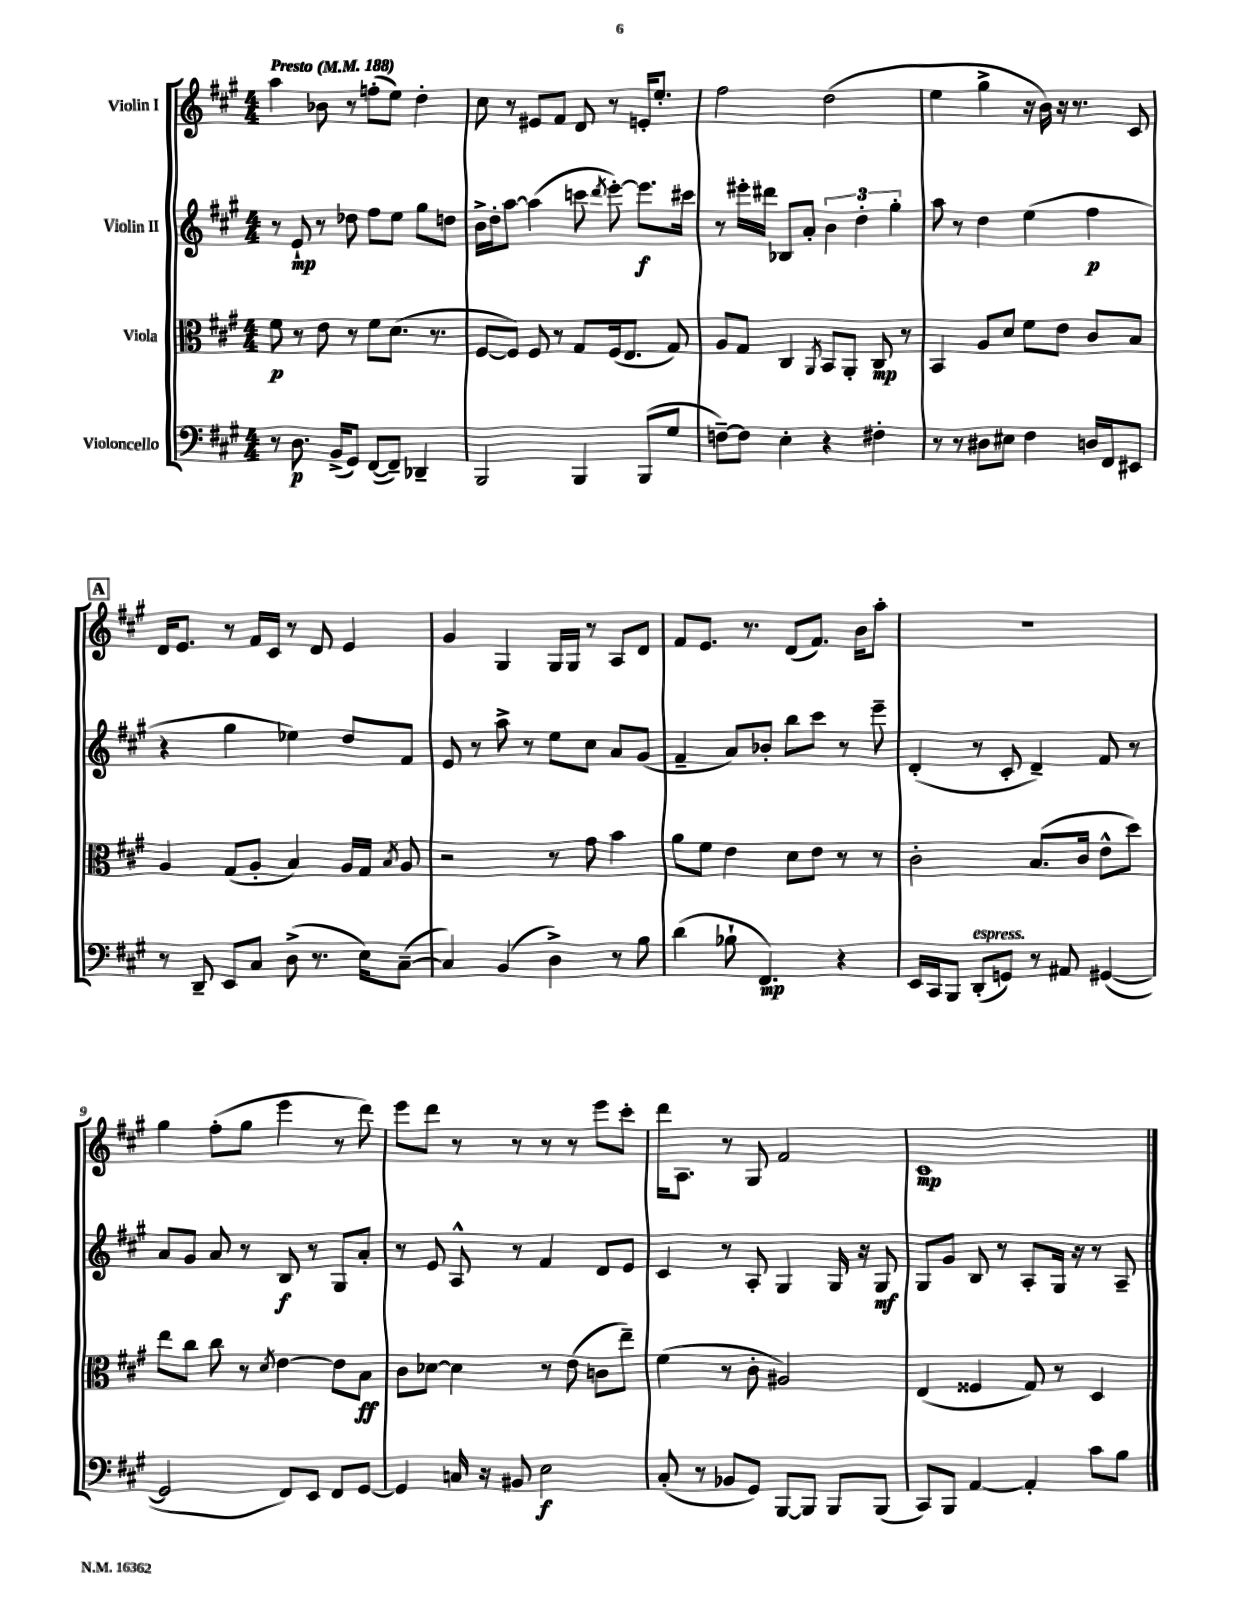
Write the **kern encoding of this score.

**kern	**dynam	**kern	**dynam	**kern	**dynam	**kern	**dynam
*part4	*part4	*part3	*part3	*part2	*part2	*part1	*part1
*staff4	*staff4	*staff3	*staff3	*staff2	*staff2	*staff1	*staff1
*I"Violoncello	*	*I"Viola	*	*I"Violin II	*	*I"Violin I	*
*clefF4	*	*clefC3	*	*clefG2	*	*clefG2	*
*k[f#c#g#]	*	*k[f#c#g#]	*	*k[f#c#g#]	*	*k[f#c#g#]	*
*M4/4	*	*M4/4	*	*M4/4	*	*M4/4	*
*MM188	*	*MM188	*	*MM188	*	*MM188	*
=1	=1	=1	=1	=1	=1	=1	=1
!	!	!	!	!	!	!LO:TX:a:B:t=Presto	!
8r	.	8f#\	p	8r	.	4aa\	.
8.D\	p	8r	.	8e`/	mp	.	.
.	.	8e\	.	8r	.	8b-X\	.
(16BB^/KL	.	.	.	.	.	.	.
8GG#/J)	.	8r	.	8dd-X\	.	8r	.
([8FF#/L	.	8f#\L	.	8ff#\L	.	(8ffn'\L	.
8FF#~/J])	.	(8.d\J	.	8ee\J	.	8ee\J)	.
4DD-X~/	.	.	.	8gg#\L	.	4dd'\	.
.	.	8.r	.	.	.	.	.
.	.	.	.	8ddn\J	.	.	.
=2	=2	=2	=2	=2	=2	=2	=2
2BBB/	.	[8F#/L	.	16b^\LL	.	8cc#\	.
.	.	.	.	16dd'\J	.	.	.
.	.	8F#/J])	.	[8aa\J	.	8r	.
.	.	8F#/	.	(4aa\]	.	8e#X/L	.
.	.	8r	.	.	.	8f#/J	.
4BBB/	.	8G#/L	.	8cccn\	.	8d/	.
.	.	.	.	8qddd/	.	.	.
.	.	(16F#/k	.	[8eee'\)	.	8r	.
.	.	8.E/J	.	.	.	.	.
(8BBB/L	.	.	.	8.eee\L]	f	16en'/KL	.
.	.	.	.	.	.	8.ee'/J	.
8G#/J	.	8G#/)	.	.	.	.	.
.	.	.	.	16ccc#X\Jk	.	.	.
=3	=3	=3	=3	=3	=3	=3	=3
[8Fn~\L)	.	8A/L	.	8r	.	2ff#\	.
8F\J]	.	8G#/J	.	16eee#X'\LL	.	.	.
.	.	.	.	16ddd#X\JJ	.	.	.
4E'\	.	4C#/	.	8B-X/L	.	.	.
.	.	.	.	8a'/J	.	.	.
.	.	8qAA/	.	.	.	.	.
4r	.	8BB/L	.	6b\	.	(2dd\	.
.	.	8AA'/J	.	.	.	.	.
.	.	.	.	6dd'\	.	.	.
4F#X'\	.	8C#/	mp	.	.	.	.
.	.	.	.	6gg#'\	.	.	.
.	.	8r	.	.	.	.	.
=4	=4	=4	=4	=4	=4	=4	=4
8r	.	4BB/	.	8aa\	.	4ee\	.
8r	.	.	.	8r	.	.	.
8D#X\L	.	8A/L	.	4dd\	.	4gg#^\	.
8E#X\J	.	8d/J	.	.	.	.	.
4F#\	.	8f#\L	.	(4ee\	.	16r	.
.	.	.	.	.	.	16b\)	.
.	.	8e\J	.	.	.	16r	.
.	.	.	.	.	.	8.r	.
16Dn/LL	.	8c#/L	.	4ff#\	p	.	.
16FF#/J	.	.	.	.	.	.	.
8EE#X/J	.	8B/J	.	.	.	8c#/	.
!!LO:LB:g=z
!!LO:REH:place=s1:t=A
=5	=5	=5	=5	=5	=5	=5	=5
8r	.	4A/	.	4r	.	16d/KL	.
.	.	.	.	.	.	8.e/J	.
8DD~/	.	.	.	.	.	.	.
8EE/L	.	(8G#/L	.	4gg#\	.	8r	.
8C#/J	.	8A'/J	.	.	.	16f#/LL	.
.	.	.	.	.	.	16c#/JJ	.
(8D^\	.	4B/)	.	4ee-X\)	.	8r	.
8.r	.	.	.	.	.	8d/	.
.	.	16A/LL	.	8dd/L	.	4e/	.
16E\KL)	.	16G#/JJ	.	.	.	.	.
.	.	8qB/	.	.	.	.	.
([8C#~\J	.	8A/	.	8f#/J	.	.	.
=6	=6	=6	=6	=6	=6	=6	=6
4C#/])	.	2r	.	8e/	.	4g#/	.
.	.	.	.	8r	.	.	.
(4BB/	.	.	.	8aa^\	.	4G#/	.
.	.	.	.	8r	.	.	.
4D^\)	.	8r	.	8ee\L	.	16G#/LL	.
.	.	.	.	.	.	16G#/JJ	.
.	.	8g#\	.	8cc#\J	.	8r	.
8r	.	4b\	.	8a/L	.	8A/L	.
8B\	.	.	.	(8g#/J	.	8d/J	.
=7	=7	=7	=7	=7	=7	=7	=7
(4d\	.	8a\L	.	4f#~/	.	8f#/L	.
.	.	8f#\J	.	.	.	8.e/J	.
8B-X`\	.	4e\	.	8a/L)	.	.	.
.	.	.	.	.	.	8.r	.
4.FF#/)	mp	.	.	8b-X'/J	.	.	.
.	.	8d\L	.	8bb\L	.	(8d/L	.
.	.	8e\J	.	8ccc#\J	.	8.f#/J)	.
4r	.	8r	.	8r	.	.	.
.	.	.	.	.	.	16b\KL	.
.	.	8r	.	8eee~\	.	8aa'\J	.
=8	=8	=8	=8	=8	=8	=8	=8
16EE/LL	.	2c#'\	.	(4d'/	.	1r	.
16CC#/J	.	.	.	.	.	.	.
8BBB/J	.	.	.	.	.	.	.
!LO:TX:a:i:t=espress.	!	!	!	!	!	!	!
(8DD'/L	.	.	.	8r	.	.	.
8GGn/J)	.	.	.	8c#'/	.	.	.
8r	.	(8.B/L	.	4d~/)	.	.	.
8AA#X/	.	.	.	.	.	.	.
.	.	16c#/Jk	.	.	.	.	.
([4GG#X/	.	8e^^\L	.	8f#/	.	.	.
.	.	8dd\J)	.	8r	.	.	.
!!LO:LB:g=z
=9	=9	=9	=9	=9	=9	=9	=9
2GG#/]	.	8ee\L	.	8a/L	.	4gg#\	.
.	.	8cc#\J	.	8g#/J	.	.	.
.	.	8cc#\	.	8a/	.	(8ff#'\L	.
.	.	8r	.	8r	.	8gg#\J	.
.	.	8qd/	.	.	.	.	.
8FF#/L)	.	[4e\	.	8B/	f	4eee\	.
8EE/J	.	.	.	8r	.	.	.
8FF#/L	.	8e\L]	.	8G#/L	.	8r	.
[8GG#/J	.	8B\J	ff	8a'/J	.	8ddd\)	.
=10	=10	=10	=10	=10	=10	=10	=10
4GG#/]	.	8c#\L	.	8r	.	8eee\L	.
.	.	[8d-X\J	.	8e/	.	8ddd\J	.
16Cn/	.	4d-\]	.	8A^^/	.	8r	.
16r	.	.	.	.	.	.	.
8BB#X/	.	.	.	8r	.	8r	.
2E\	f	8r	.	4f#/	.	8r	.
.	.	(8e\	.	.	.	8r	.
.	.	8cn\L	.	8d/L	.	8eee\L	.
.	.	8ee~\J)	.	8e/J	.	8ccc#'\J	.
=11	=11	=11	=11	=11	=11	=11	=11
(8C#'/	.	(4f#\	.	4c#/	.	16ddd\KL	.
.	.	.	.	.	.	8.A\J	.
8r	.	.	.	.	.	.	.
8BB-X/L	.	8r	.	8r	.	8r	.
8GG#/J)	.	8c#'\	.	8A'/	.	8G#/	.
[8BBB/L	.	2A#X/)	.	4G#/	.	2f#/	.
8BBB/J]	.	.	.	.	.	.	.
8BBB/L	.	.	.	16G#/	.	.	.
.	.	.	.	16r	.	.	.
(8BBB/J	.	.	.	8G#/	mf	.	.
=12	=12	=12	=12	=12	=12	=12	=12
8CC#/L)	.	(4E/	.	8G#/L	.	1c#	mp
8BBB/J	.	.	.	8g#/J	.	.	.
[4AA/	.	4F##X/	.	8B/	.	.	.
.	.	.	.	8r	.	.	.
4AA'/]	.	8G#/)	.	8A'/L	.	.	.
.	.	8r	.	16G#/Jk	.	.	.
.	.	.	.	16r	.	.	.
8c#\L	.	4D/	.	8r	.	.	.
8B\J	.	.	.	8A~/	.	.	.
==	==	==	==	==	==	==	==
*-	*-	*-	*-	*-	*-	*-	*-
